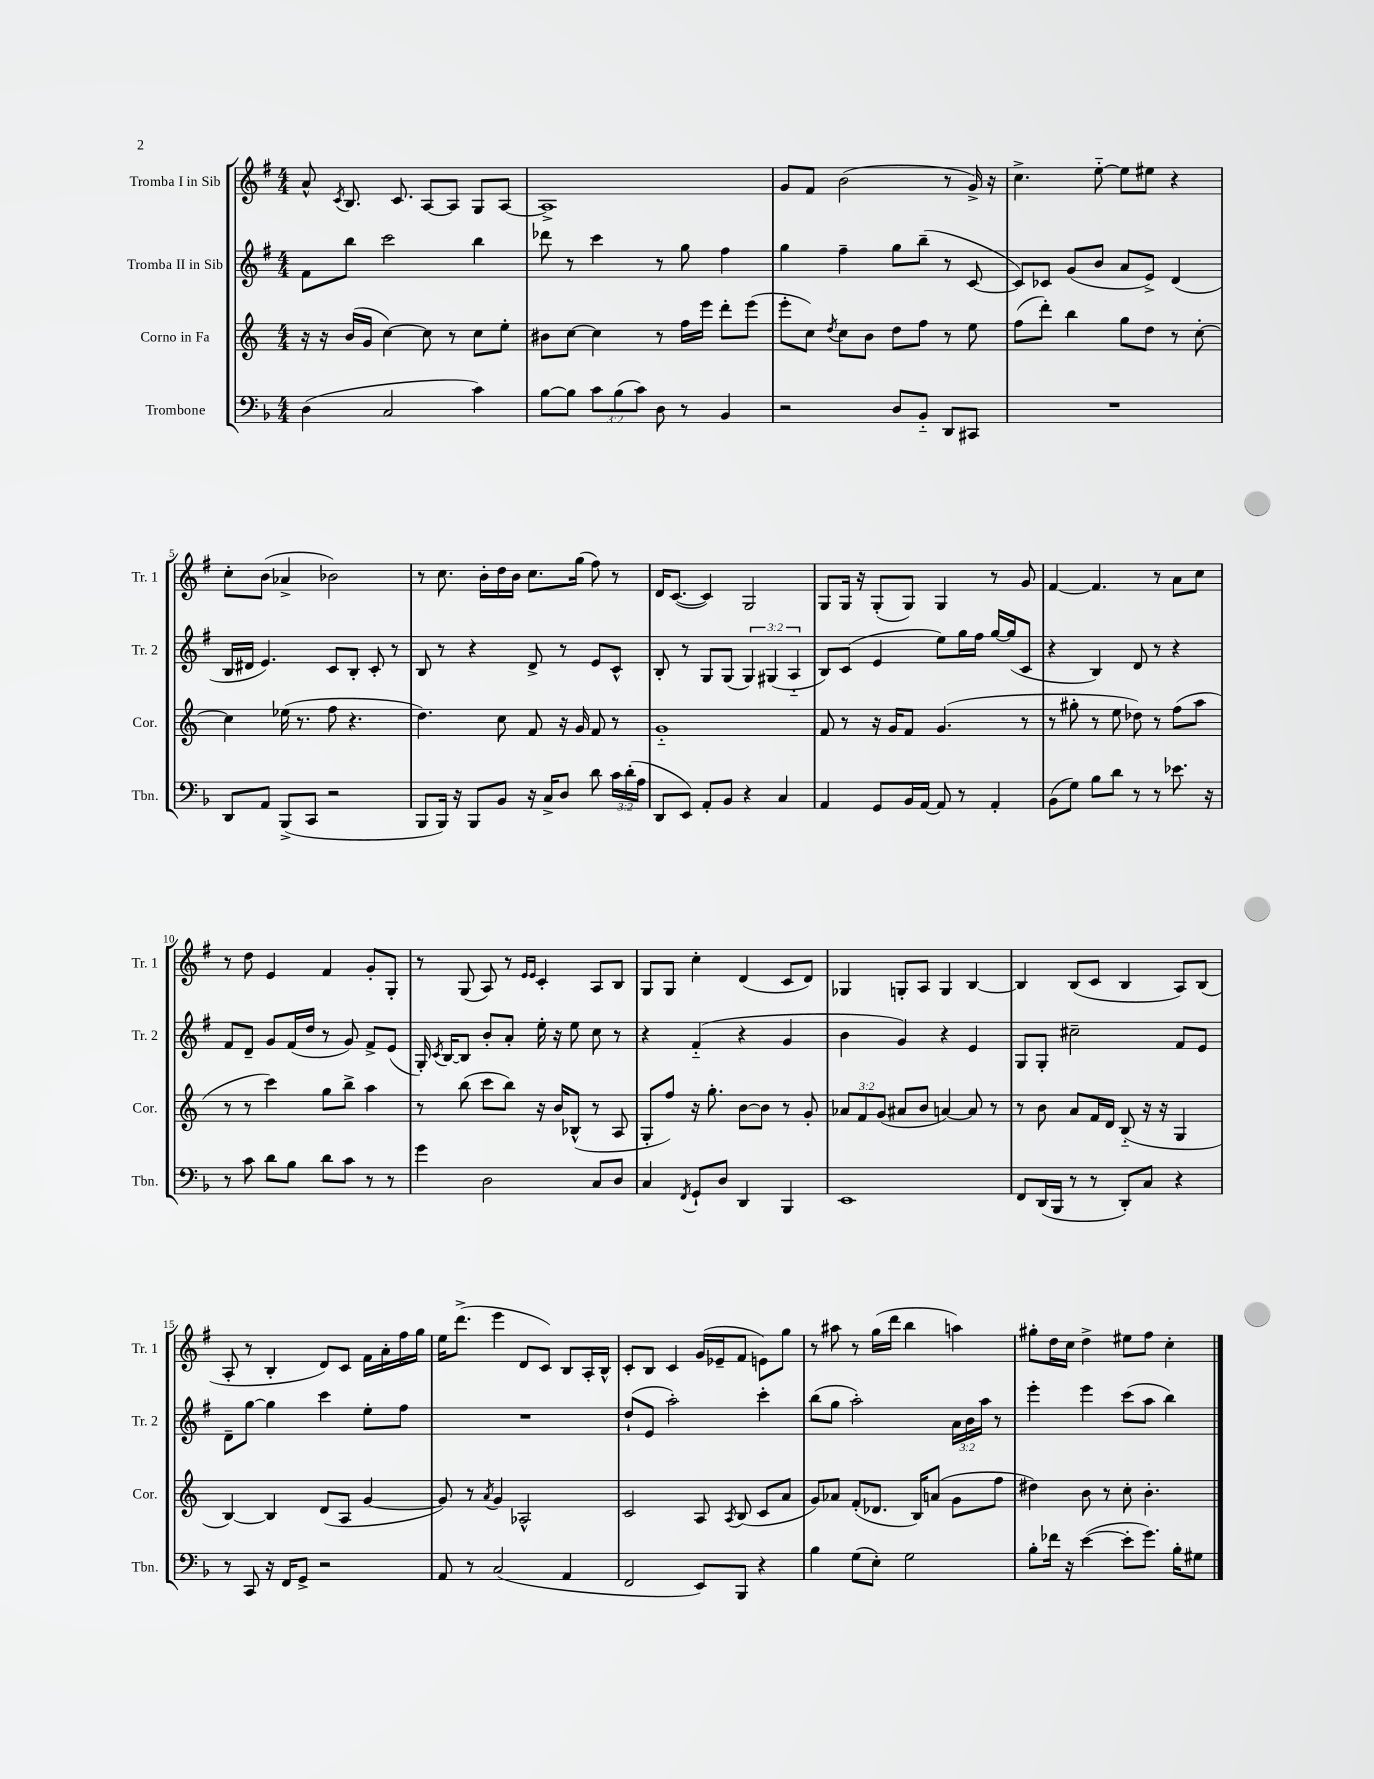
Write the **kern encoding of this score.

**kern	**kern	**kern	**kern
*staff4	*staff3	*staff2	*staff1
*clefF4	*clefG2	*clefG2	*clefG2
*k[b-]	*k[]	*k[f#]	*k[f#]
*M4/4	*M4/4	*M4/4	*M4/4
(4D\	16r	8f#\L	8a^^/
.	16r	.	.
.	.	.	8qc/
.	(16b/LL	8bb\J	8.B/
.	16g/JJ	.	.
2C/	[4cc\)	2ccc\	.
.	.	.	8.c/
.	8cc\]	.	[8A/L
.	8r	.	8A/]J
4c\)	8cc\L	4bb\	8G/L
.	8ee'\J	.	[8A/J
=	=	=	=
[8B-\L	8b#\L	8ddd-\	1A^]
8B-\]J	[8cc\J	8r	.
12c\L	4cc\]	4ccc\	.
(12B-\	.	.	.
12c\J)	.	.	.
8D\	8r	8r	.
8r	16ff\LL	8gg\	.
.	16eee\JJ	.	.
4BB-/	8ddd'\L	4ff#\	.
.	(8eee\J	.	.
=	=	=	=
2r	8eee'\L	4gg\	8g/L
.	8cc\J)	.	8f#/J
.	8qdd/	.	.
.	8cc\L	4ff#~\	(2b\
.	8b\J	.	.
8D/L	8dd\L	8gg\L	.
8BB-'~/J	8ff\J	(8bb~\J	.
8DD/L	8r	8r	8r
8CC#/J	8ee\	[8c/	16g^/)
.	.	.	16r
=	=	=	=
1r	(8ff\L	8c/]L)	4.cc^\
.	8ddd'\J)	8c-/J	.
.	4bb\	(8g/L	.
.	.	8b/J	[8ee'~\
.	8gg\L	8a/L	8ee\]L
.	8dd\J	8e^/J)	8ee#\J
.	8r	(4d/	4r
.	[8cc'\	.	.
=	=	=	=
8DD/L	4cc\]	16B/LL	8cc'\L
.	.	16d#/JJ	.
8AA/J	.	4.e/)	(8b\J
(8BBB-^/L	(16ee-\	.	4a-^/
.	8.r	.	.
8CC/J	.	.	.
2r	8ff\	8c/L	2b-\)
.	4.r	8B'/J	.
.	.	8c'/	.
.	.	8r	.
=	=	=	=
8BBB-/L	4.dd\)	8B/	8r
16BBB-/Jk)	.	8r	8.cc\
16r	.	.	.
8BBB-/L	.	4r	.
.	.	.	16b'\LL
8BB-/J	8cc\	.	16dd\
.	.	.	16b\JJ
16r	8f/	8d^/	8.cc\L
16C^/LK	.	.	.
8D/J	16r	8r	.
.	16g/	.	(16gg\Jk
8d\	8f/	8e/L	8ff#\)
24c\LL	8r	8c^^/J	8r
(24d'\	.	.	.
24A\JJ	.	.	.
=	=	=	=
8DD/L	1g'~	8B'/	16d/LK
.	.	.	([8.c/J
8EE/J)	.	8r	.
8AA'/L	.	8G/L	4c/])
8BB-/J	.	(8G/J	.
4r	.	6G/)	2G/
.	.	(6G#/	.
4C/	.	.	.
.	.	6A'~/	.
=	=	=	=
4AA/	8f/	8B/L)	8G/L
.	8r	(8c/J	16G/Jk
.	.	.	16r
8GG/L	16r	4e/	(8G'/L
.	16g/LK	.	.
16BB-/L	8f/J	.	8G/J)
[16AA/JJ	.	.	.
8AA/]	(4.g/	8ee\L)	4G/
8r	.	16gg\L	.
.	.	16ff#\JJ	.
4AA'/	.	[16gg/LL	8r
.	.	(16gg/]J	.
.	8r	8c/J	8g/
=	=	=	=
(8BB-\L	8r	4r	[4f#/
8G\J)	8gg#'\	.	.
8B-\L	8r	4B/)	4.f#/]
8d\J	8ee\	.	.
8r	8dd-\)	8d/	.
8r	8r	8r	8r
8.e-\	(8ff\L	4r	8a\L
.	8aa\J	.	8cc\J
16r	.	.	.
=	=	=	=
8r	8r	8f#/L	8r
8c\	8r	8d~/J	8dd\
8d\L	4ccc\)	8g/L	4e/
8B-\J	.	(16f#/L	.
.	.	16dd/JJ	.
8d\L	8gg\L	8r	4f#/
8c\J	8bb^\J	8g/)	.
8r	4aa\	8f#^/L	8g'/L
8r	.	(8e/J	8G'/J
=	=	=	=
4g\	8r	16G'/)	8r
.	.	8qc/	.
.	.	[16B/LK	.
.	(8bb\	8B/]J	(8G/
2D\	8ccc\L	8b'/L	8A/)
.	8bb\J)	8a'/J	8r
.	.	.	16qqe/LL
.	.	.	16qqe/JJ
.	16r	16ee'\	4c'/
.	16b/LK	16r	.
.	(8B-^^/J	8ee\	.
8C/L	8r	8cc\	8A/L
8D/J	8A/	8r	8B/J
=	=	=	=
4C/	8G'/L	4r	8G/L
.	8ff/J)	.	8G/J
8qFF/	.	.	.
8GG`/L	16r	(4f#'~/	4cc'\
.	8.gg'\	.	.
8D/J	.	.	.
4DD/	[8b\L	4r	(4d/
.	8b\]J	.	.
4BBB-/	8r	4g/	8c/L
.	8g'/	.	8d/J)
=	=	=	=
1EE	12a-/L	4b\	4G-/
.	12f/	.	.
.	(12g/J	.	.
.	8a#/L	4g/)	8G'/L
.	8b/J	.	8A/J
.	[4a/)	4r	4G/
.	8a/]	4e/	[4B/
.	8r	.	.
=	=	=	=
8FF/L	8r	8G/L	4B/]
(16DD/L	8b\	8G'/J	.
16BBB-/JJ	.	.	.
8r	8a/L	2cc#~\	(8B/L
8r	16f/L	.	8c/J
.	16d/JJ	.	.
8DD'/L)	(8B'~/	.	4B/
8C/J	16r	.	.
.	16r	.	.
4r	4G/	8f#/L	8A/L)
.	.	8e/J	(8B/J
=	=	=	=
8r	[4B/)	8d~\L	8A'/
8CC/	.	[8gg\J	8r
16r	4B/]	4gg\]	4B'/
16FF/LK	.	.	.
8GG^/J	.	.	.
2r	(8d/L	4ccc\	8d/L)
.	8A/J	.	8c/J
.	[4g/	8ee'\L	16f#\LL
.	.	.	16a'\
.	.	8ff#\J	16ff#\
.	.	.	16gg\JJ
=	=	=	=
8AA/	8g/])	1r	16ee\LK
.	.	.	(8.ddd^\J
8r	8r	.	.
.	8qa/	.	.
(2C/	4g/	.	4eee\
.	2A-^^/	.	8d/L
.	.	.	8c/J)
4AA/	.	.	8B/L
.	.	.	16A'/L
.	.	.	16B^^/JJ
=	=	=	=
2FF/	2c/	(8dd`/L	8c'/L
.	.	8e/J	8B/J
.	.	2aa'\)	4c/
8EE/L)	8A/	.	(16g/LL
.	.	.	16e-~/J
.	8qA/	.	.
8BBB-/J	(8B/	.	8f#/J
4r	8c/L	4ccc'\	8e\L)
.	8a/J	.	8gg\J
=	=	=	=
4B-\	8g/L)	(8bb\L	8r
.	8a-/J	8gg\J	8aa#\
(8G\L	(8f'/L	2aa'\)	8r
8E'\J)	8.d-/J	.	(16gg\LL
.	.	.	16ddd\JJ
2G\	.	.	4bb\
.	16B/LK)	.	.
.	(8a/J	.	.
.	8g\L	24a\LL	4aa\)
.	.	24b\	.
.	.	24aa\JJ	.
.	8ff\J	8r	.
=	=	=	=
8B-'\L	4dd#\)	4eee'\	8gg#'\L
16f-\Jk	.	.	16dd\L
16r	.	.	16cc\JJ
([4e\	8b\	4eee\	4dd^\
.	8r	.	.
8e'\]L	8cc'\	(8ccc\L	8ee#\L
8.g\J)	4.b'\	8aa\J	8ff#\J
.	.	4bb\)	4cc'\
16B-'\LK	.	.	.
8G#\J	.	.	.
==	==	==	==
*-	*-	*-	*-
